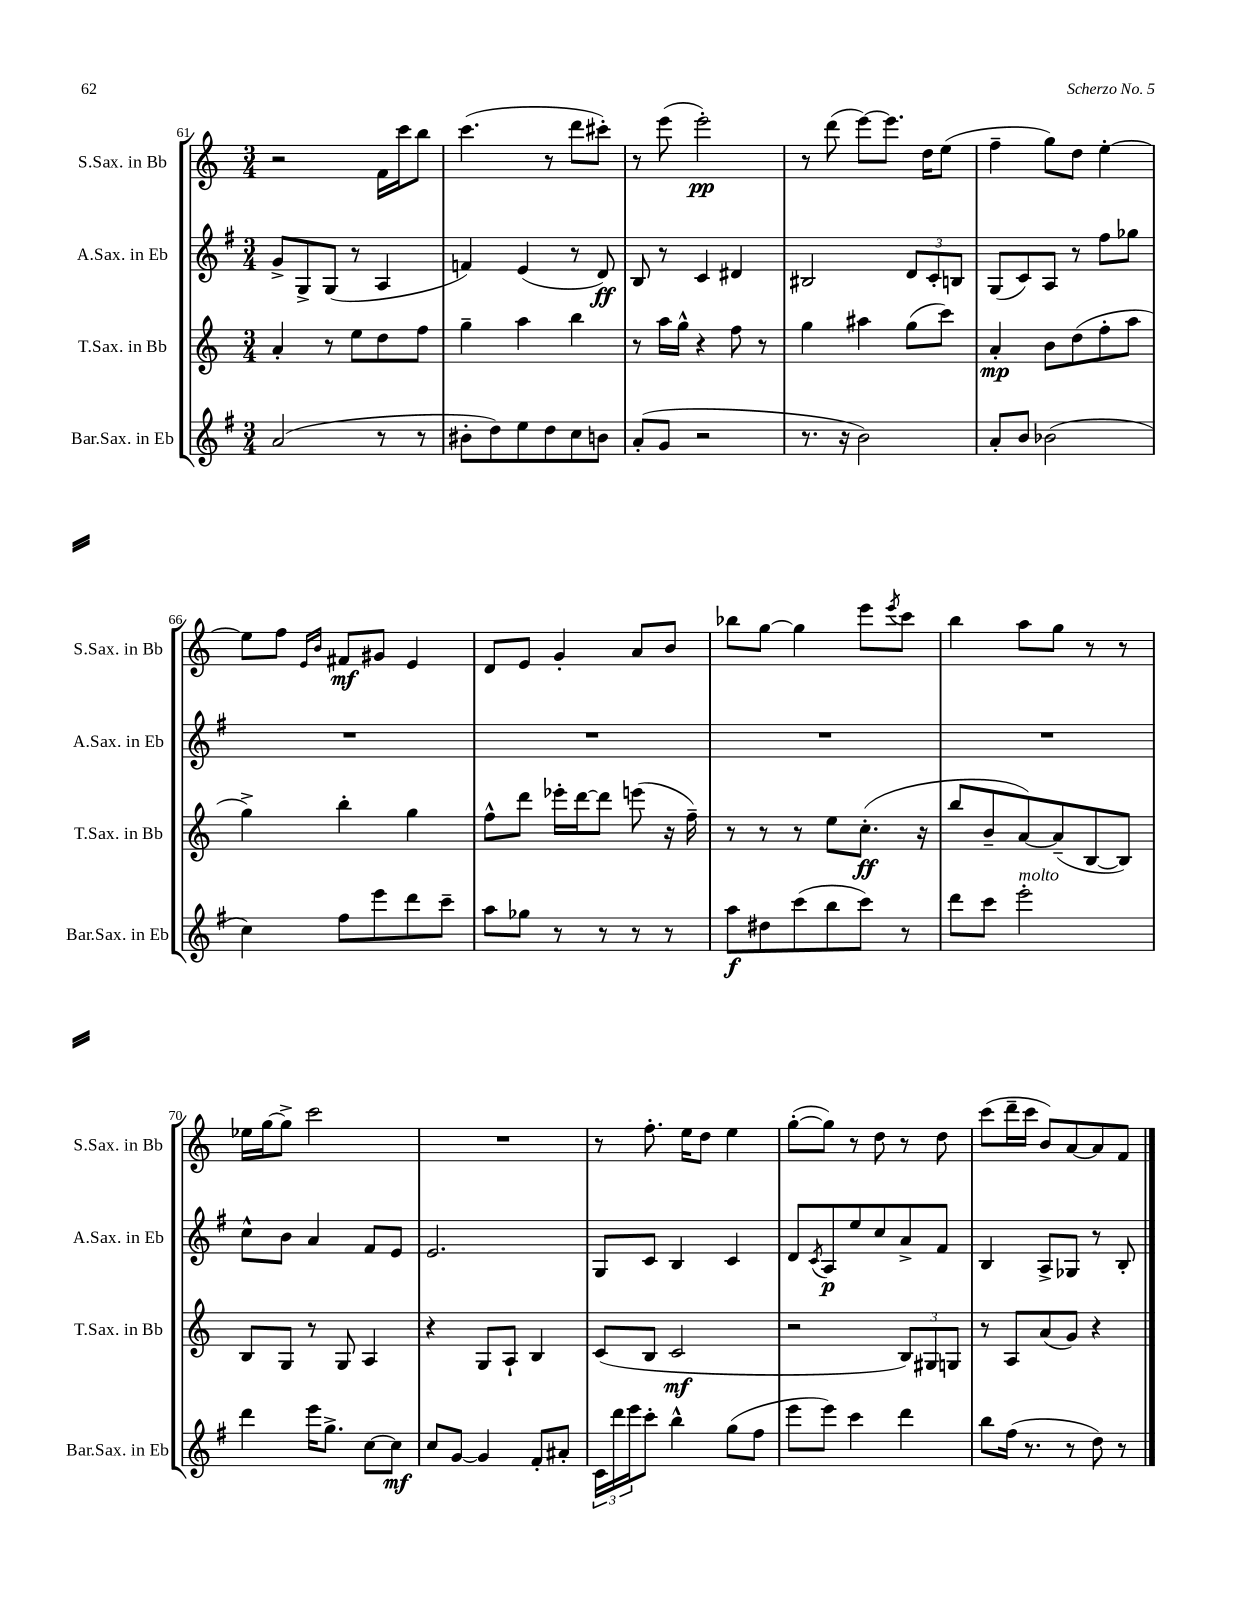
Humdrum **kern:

**kern	**kern	**kern	**kern
*staff4	*staff3	*staff2	*staff1
*clefG2	*clefG2	*clefG2	*clefG2
*k[f#]	*k[]	*k[f#]	*k[]
*M3/4	*M3/4	*M3/4	*M3/4
(2a/	4a'/	8g^/L	2r
.	.	8G^/	.
.	8r	(8G/J	.
.	8ee\L	8r	.
8r	8dd\	4A/	16f\LL
.	.	.	16ccc\J
8r	8ff\J	.	8bb\J
=	=	=	=
8b#'\L	4gg~\	4f/)	(4.ccc\
8dd\)	.	.	.
8ee\	4aa\	(4e/	.
8dd\	.	.	8r
8cc\	4bb\	8r	8ddd\L
8b\J	.	8d/)	8ccc#'\J)
=	=	=	=
(8a'/L	8r	8B/	8r
8g/J	16aa\LL	8r	(8eee\
.	16gg^^\JJ	.	.
2r	4r	4c/	2eee'\)
.	8ff\	4d#/	.
.	8r	.	.
=	=	=	=
8.r	4gg\	2B#/	8r
.	.	.	(8ddd\
16r	.	.	.
2b\)	4aa#\	.	[8eee\L)
.	.	.	8.eee\]J
.	(8gg\L	12d/L	.
.	.	.	16dd\LK
.	.	12c'/	.
.	8ccc\J)	.	(8ee\J
.	.	12B/J	.
=	=	=	=
8a'/L	4a'/	(8G/L	4ff~\
8b/J	.	8c/)	.
(2b-\	8b\L	8A/J	8gg\L)
.	(8dd\	8r	8dd\J
.	8ff'\	8ff#\L	[4ee'\
.	8aa\J	8gg-\J	.
=	=	=	=
4cc\)	4gg^\)	2.r	8ee\]L
.	.	.	8ff\J
.	.	.	16qqe/LL
.	.	.	16qqb/JJ
8ff#\L	4bb'\	.	8f#/L
8eee\	.	.	8g#/J
8ddd\	4gg\	.	4e/
8ccc~\J	.	.	.
=	=	=	=
8aa\L	8ff^^\L	2.r	8d/L
8gg-\J	8ddd\J	.	8e/J
8r	16eee-'\LL	.	4g'/
.	[16ddd\J	.	.
8r	8ddd\]J	.	.
8r	(8eee\	.	8a/L
8r	16r	.	8b/J
.	16ff~\)	.	.
=	=	=	=
8aa\L	8r	2.r	8bb-\L
8dd#\	8r	.	[8gg\J
(8ccc\	8r	.	4gg\]
8bb\	8ee\L	.	.
8ccc\J)	(8.cc'\J	.	8eee\L
.	.	.	8qeee/
8r	.	.	8ccc\J
.	16r	.	.
=	=	=	=
8ddd\L	8bb/L	2.r	4bb\
8ccc\J	8b~/	.	.
2eee'\	[8a/)	.	8aa\L
.	(8a~/]	.	8gg\J
.	[8B/	.	8r
.	8B/]J)	.	8r
=	=	=	=
4ddd\	8B/L	8cc^^\L	16ee-\LL
.	.	.	[16gg\J
.	8G/J	8b\J	8gg^\]J
16eee\LK	8r	4a/	2ccc\
8.gg^\J	.	.	.
.	8G/	.	.
[8cc\L	4A/	8f#/L	.
8cc\]J	.	8e/J	.
=	=	=	=
8cc/L	4r	2.e/	2.r
[8g/J	.	.	.
4g/]	8G/L	.	.
.	8A`/J	.	.
8f#'/L	4B/	.	.
8a#'/J	.	.	.
=	=	=	=
24c\LL	(8c/L	8G/L	8r
24ddd\	.	.	.
24eee\J	.	.	.
8ccc'\J	8B/J	8c/J	8.ff'\
4bb^^\	2c/	4B/	.
.	.	.	16ee\LK
.	.	.	8dd\J
(8gg\L	.	4c/	4ee\
8ff#\J	.	.	.
=	=	=	=
8eee\L	2r	8d/L	([8gg'\L
.	.	8qc/	.
8eee\J)	.	8A/	8gg\]J)
4ccc\	.	8ee/	8r
.	.	8cc/	8dd\
4ddd\	12B/L)	8a^/	8r
.	12G#/	.	.
.	.	8f#/J	8dd\
.	12G/J	.	.
=	=	=	=
8bb\L	8r	4B/	(8ccc\L
(16ff#\Jk	8A/L	.	16ddd~\L
8.r	.	.	16ccc\JJ
.	(8a/	8A^/L	8b/L)
8r	8g/J)	8G-/J	[8a/
8dd\)	4r	8r	8a/]
8r	.	8B'/	8f/J
==	==	==	==
*-	*-	*-	*-
